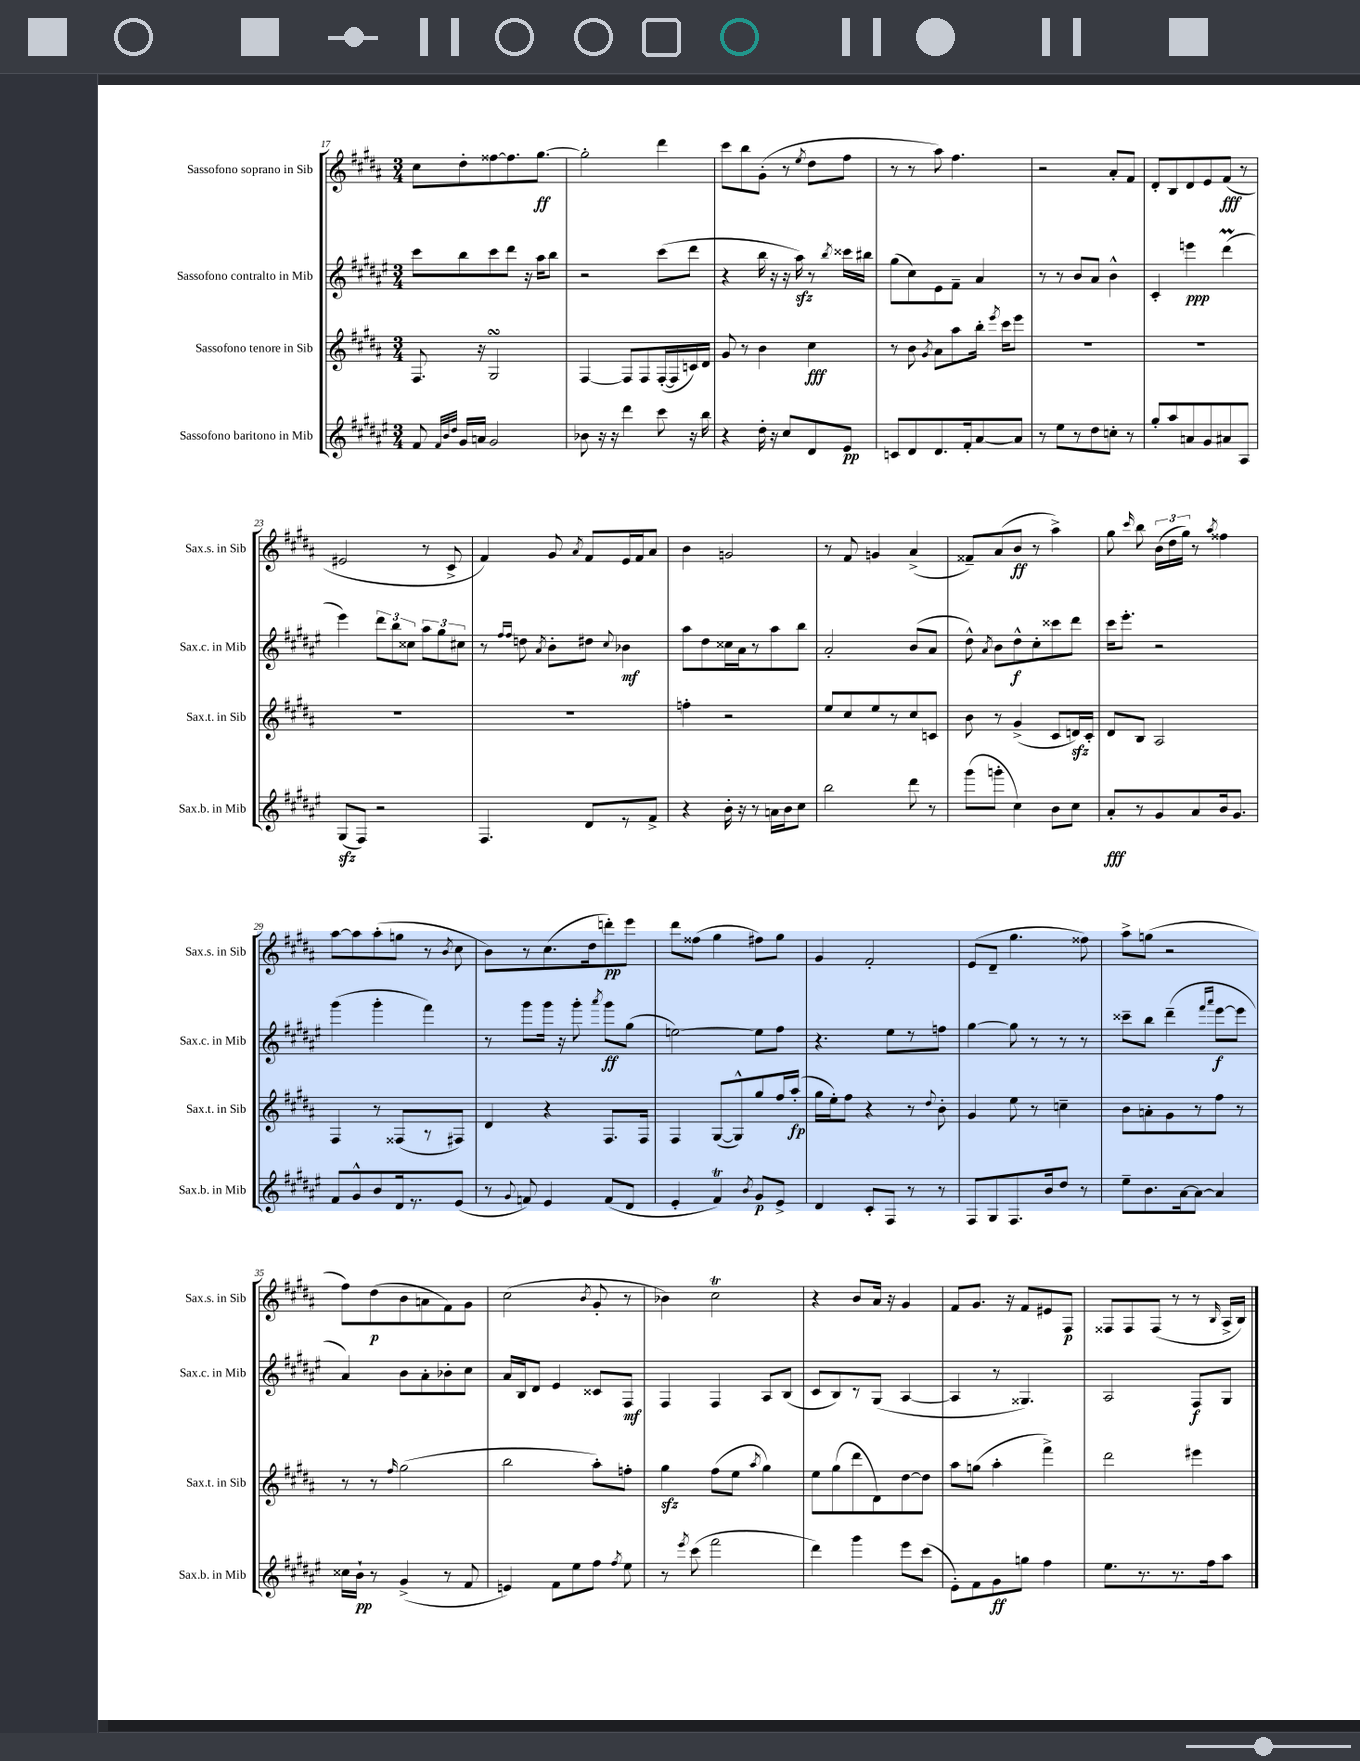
<<
\new StaffGroup <<
\new Staff = "s0" \with { instrumentName = "Sassofono soprano in Sib" shortInstrumentName = "Sax.s. in Sib" } {
    \clef treble \key b \major \numericTimeSignature \time 3/4
    \autoBeamOff cis''8[ dis''8-. fisis''8~ fisis''8. gis''8.]~\ff |
    gis''2-. dis'''4 |
    cis'''8[ b''8 gis'8]-.( r8 \acciaccatura { e''8 } dis''8[ fis''8] |
    r8 r8 ais''8) fis''4. |
    r2 ais'8[-. fis'8] |
    dis'8[-. b8 dis'8 e'8 fis'8]\fff( r8 |
    eis'2 r8 cis'8-> |
    fis'4) gis'8 \acciaccatura { ais'8 } fis'8[ e'16 fis'16 ais'8] |
    b'4 g'2 |
    r8 fis'8 g'4 ais'4->( |
    fisis'8[--) ais'8( b'8]\ff r8 ais''4->) |
    gis''8 \grace { cis'''16 } b''8 \tuplet 3/2 { b'16[( dis''16 gis''16]) } r8 \acciaccatura { ais''8 } fisis''4 |
    ais''8[~ ais''8 ais''8-.( g''8] r8 \acciaccatura { b'8 } cis''8 |
    b'8[) r8 cis''8.( dis''16 d'''8-.\pp) e'''8] |
    dis'''8[ fisis''8]( gis''4 fis''8[) gis''8] |
    gis'4 fis'2-. |
    e'8[( dis'8]-- gis''4. fisis''8) |
    ais''8[-> g''8]( r2 |
    fis''8[) dis''8\p( b'8 a'8 fis'8) gis'8] |
    cis''2( \acciaccatura { b'8 } gis'8-. r8 |
    bes'4) cis''2\trill |
    r4 b'8[ ais'16] r16 gis'4 |
    fis'8[ gis'8.] r16 fis'8[ eis'8 fis8]\p |
    fisis8[ fisis8 fisis8]( r8 r8 \grace { b16 } ais16[-> b16]) \bar "|." |
}
\new Staff = "s1" \with { instrumentName = "Sassofono contralto in Mib" shortInstrumentName = "Sax.c. in Mib" } {
    \clef treble \key fis \major \numericTimeSignature \time 3/4
    \autoBeamOff cis'''8[ b''8 cis'''8 dis'''8] r16 ais''16[ b''8] |
    r2 cis'''8[( dis'''8] |
    r4 b''16 r16 r16 ais''16\sfz) r8 \acciaccatura { b''8 } cisis'''16[ bis''16] |
    gis''8[( cis''8) eis'8 fis'8]-- ais'4 |
    r8 r8 b'8[ ais'8] b'4-^ |
    cis'4-. e'''4\ppp dis'''4\prall( |
    eis'''4) \tuplet 3/2 { dis'''8[ b''8 cisis''8] } \tuplet 3/2 { ais''8[ gis''8 cis''8] } |
    r8 \grace { fis''16[ fis''16] } d''8 \acciaccatura { ais'8 } b'8[-. dis''8] \appoggiatura { cis''8 } bes'4\mf |
    ais''8[ dis''8 cisis''16 ais'16 r8 ais''8 b''8] |
    ais'2-. b'8[( ais'8] |
    dis''8-^) \acciaccatura { ais'8 } b'8[ dis''8-^\f cis''8-. cisis'''8 dis'''8] |
    cis'''16[ eis'''8.]-. r2 |
    gis'''4( gis'''4-. fis'''4) |
    r8 gis'''8[ gis'''16] r16 gis'''8-. \acciaccatura { ais'''8 } gis'''8[\ff gis''8]( |
    e''2~) e''8[ fis''8] |
    r4. eis''8[ r8 f''8] |
    gis''4~ gis''8 r8 r8 r8 |
    cisis'''8[-- b''8] dis'''4--( \grace { fis'''16[ ais'''16] } eis'''8[~\f eis'''8] |
    ais'4) b'8[ ais'8-. bes'8-. cis''8] |
    ais'16[ b16 dis'8] eis'4 cisis'8[ fis8]\mf |
    fis4 fis4 ais8[ b8]( |
    cis'8[ b8) r8 gis8]( ais4~ |
    ais4 r8 gisis4.) |
    ais2 fis8[\f gis8] \bar "|." |
}
\new Staff = "s2" \with { instrumentName = "Sassofono tenore in Sib" shortInstrumentName = "Sax.t. in Sib" } {
    \clef treble \key b \major \numericTimeSignature \time 3/4
    \autoBeamOff fis8. r16 gis2\turn |
    fis4~ fis8[ fis8 fis16~-.( fis16 c'16) dis'16] |
    gis'8 r8 b'4 cis''4\fff |
    r8 b'8 \acciaccatura { gis'8 } ais'8[ ais''8 b''16]-. \acciaccatura { e'''8 } cis'''16[ e'''8] |
    R2. |
    R2. |
    R2. |
    R2. |
    f''4-. r2 |
    e''8[ cis''8 e''8 r8 cis''8 c'8] |
    b'8 r8 gis'4->( cis'8[ d'16\sfz) cis'16]-. |
    dis'8[ b8] ais2 |
    fis4 r8 fisis8[( r8 fis8]) |
    dis'4 r4 fis8.[ fis16] |
    fis4 gis8[~( gis8-^) gis''8 fis''16 ais''16]-.\fp( |
    gis''16[ e''16-.) fis''8] r4 r8 \appoggiatura { dis''8 } b'8-. |
    gis'4 e''8 r8 c''4-- |
    b'8[ a'8-. gis'8 r8 fis''8] r8 |
    r8 r8 \grace { fis''16 } gis''2( |
    b''2 ais''8[-.) f''8]-. |
    gis''4\sfz fis''8[( e''8] \acciaccatura { ais''8 } gis''4) |
    e''8[ gis''8( dis'''8 dis'8) dis''8~ dis''8] |
    ais''8[ g''8]( ais''4-. fis'''4->) |
    dis'''2 eis'''4 \bar "|." |
}
\new Staff = "s3" \with { instrumentName = "Sassofono baritono in Mib" shortInstrumentName = "Sax.b. in Mib" } {
    \clef treble \key fis \major \numericTimeSignature \time 3/4
    \autoBeamOff fis'8 \grace { fis'32[ b'32 dis''32] } gis'16[ a'16] gis'2 |
    bes'8 r16 r16 dis'''4 cis'''8 r16 b''16 |
    r4 dis''16-. r16 cis''8[ dis'8 eis'8]\pp |
    c'8[ dis'8 dis'8. fis'16-. ais'8~ ais'8] |
    r8 eis''8[ r8 dis''8 c''8]-. r8 |
    gis''8[-. ais''8 a'8 gis'8 ais'8 ais8] |
    gis8[\sfz( fis8]) r2 |
    fis4. dis'8[ r8 fis'8]-> |
    r4 b'16-. r16 r8 a'16[ b'16 cis''8] |
    b''2 dis'''8 r8 |
    gis'''8[( g'''8]-. cis''4) b'8[ cis''8] |
    ais'8[-.\fff r8 gis'8 ais'8 b'16 gis'8.] |
    fis'8[ gis'8-^ b'8 dis'16 r8. eis'8]( |
    r8 \appoggiatura { gis'8 } f'8) eis'4 f'8[( dis'8] |
    eis'4-. fis'4\trill) \acciaccatura { b'8 } gis'8[\p eis'8]-> |
    dis'4 cis'8[-. fis8] r8 r8 |
    fis8[ gis8 fis8. b'16 dis''8] r8 |
    eis''8[-- b'8. ais'16~ ais'8]~ ais'4 |
    cisis''16[ b'16]-!\pp r8 gis'4->( r8 fis'8 |
    e'4) fis'8[ eis''8 fis''8] \acciaccatura { fis''8 } eis''8 |
    r8 \acciaccatura { eis'''8 } cis'''8( fis'''2 |
    dis'''4) gis'''4 eis'''8[ cis'''8]( |
    eis'8[-.) fis'8 gis'8\ff g''8] fis''4 |
    eis''8.[ r8. r8. fis''16 ais''8] \bar "|." |
}
>>
>>
\layout { \context { \Score currentBarNumber = #17 } }
